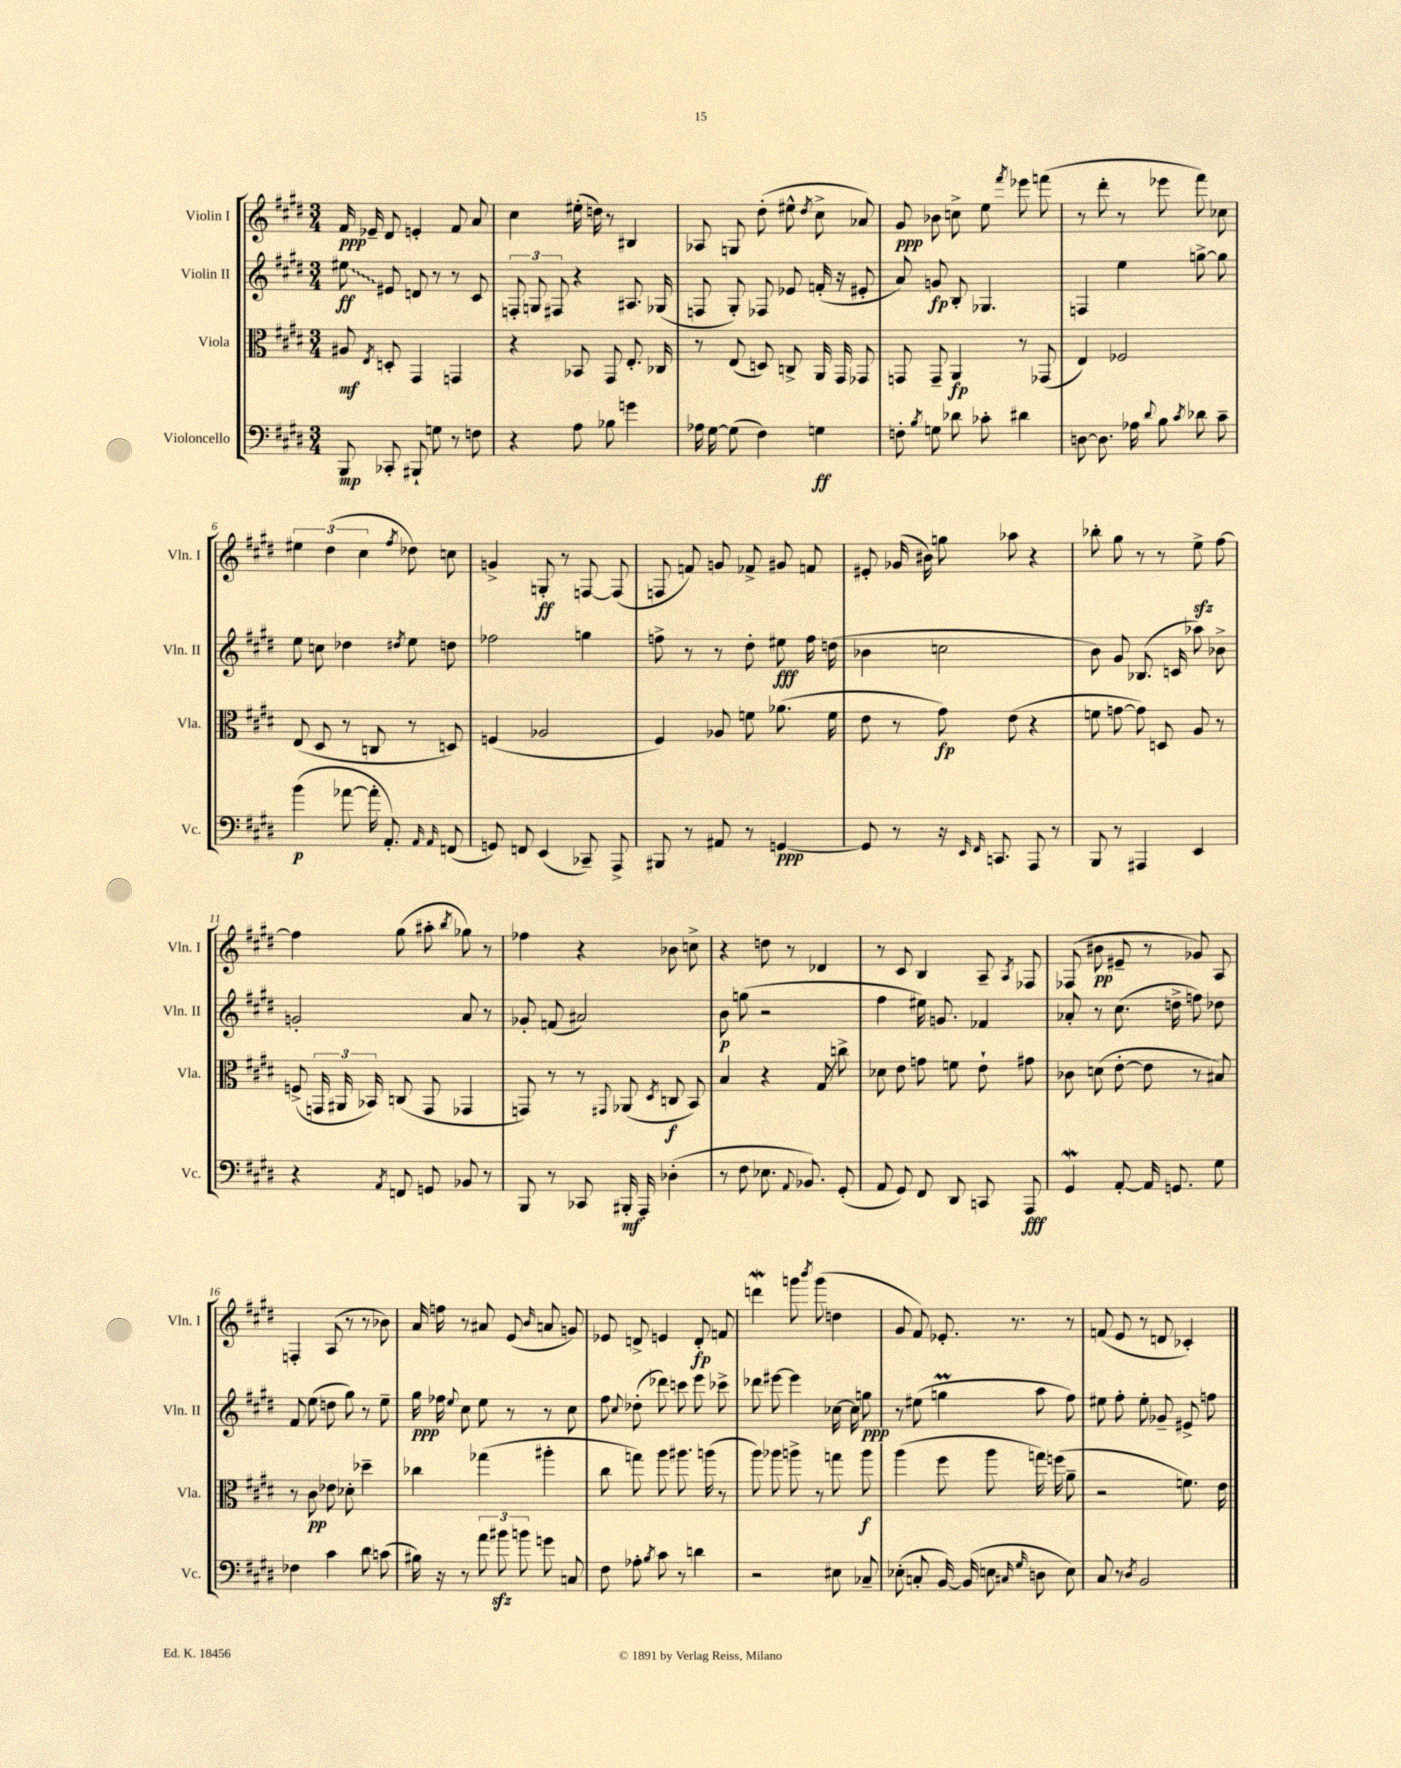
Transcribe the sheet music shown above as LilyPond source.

<<
\new StaffGroup <<
\new Staff = "s0" \with { instrumentName = "Violin I" shortInstrumentName = "Vln. I" } {
    \clef treble \key e \major \numericTimeSignature \time 3/4
    \autoBeamOff fis'16\ppp ees'16-- dis'8 e'4-. fis'8 a'8 |
    cis''4 eis''16-.( d''16) r8 bis4 |
    aes8 g8 dis''8-.( eis''8-^ \acciaccatura { dis''8 } cis''8-> aes'8) |
    gis'8\ppp bes'8 c''8-> e''8 \acciaccatura { fis'''8 } ees'''8 f'''8( |
    r8 dis'''8-. r8 ees'''8 fis'''8) ces''8 |
    \tuplet 3/2 { eis''4 dis''4( cis''4 } \acciaccatura { fis''8 } des''8) c''8 |
    g'4-> g8-.\ff r8 f8~ f8( |
    f8 f'8) g'8 fes'8-> gis'8 f'8 |
    eis'8-. ges'16( bis'16) g''8 aes''8 r4 |
    bes''8-. gis''8 r8 r8 e''8->\sfz fis''8~ |
    fis''4 gis''8( ais''8-. \acciaccatura { b''8 } ges''8) r8 |
    fes''4 r4 bes'8 c''8-> |
    r4 d''8 r8 des'4 |
    r8 cis'8 b4 a8-- \acciaccatura { a8 } fes8 |
    fes8( bis'8\pp eis'8-- r8 ges'8) a8 |
    f4-. a8( r8 r8 bes'8) |
    a'16 f''16 r8 ais'8 e'8( \grace { b'16 } a'8 g'8) |
    ees'8 d'8-> e'4 d'8-.\fp f'8 |
    d'''4\mordent g'''8 \acciaccatura { b'''8 } g'''8( d''4 |
    gis'8 fis'8) ees'8.-. r8. r8 |
    f'8( e'8 r8 d'8 ces'4-.) \bar "|." |
}
\new Staff = "s1" \with { instrumentName = "Violin II" shortInstrumentName = "Vln. II" } {
    \clef treble \key e \major \numericTimeSignature \time 3/4
    \autoBeamOff \once \override Glissando.style = #'zigzag eis''8\glissando\ff eis'8 d'8 r8 r8 cis'8 |
    \tuplet 3/2 { f8-. g8 fis8 } r4 ais8. ges16( |
    f8 gis8-.) fes8 ees'8 f'16-.( r16 eis'8-. |
    a'8) g'8\fp b8-. ges4. |
    f4 e''4 g''8~-> g''8 |
    e''8 c''8 des''4 \acciaccatura { dis''8 } e''8 d''8 |
    fes''2 g''4 |
    f''8-> r8 r8 dis''8-. eis''8\fff f''16 d''16( |
    bes'4 c''2 |
    b'8) gis'8 bes8.( c'16 aes''8) bes'8-> |
    g'2-. a'8 r8 |
    ges'8-. f'8( ais'2) |
    b'8\p g''8( r2 |
    fis''4 eis''16) g'8. fes'4 |
    aes'8-. r8 cis''8.( d''16-> f''8) des''8 |
    fis'8 e''8( d''8 gis''8) r8 e''8-- |
    gis''16\ppp fes''16 \appoggiatura { e''8 } cis''8 e''8 r8 r8 cis''8 |
    fis''8 \appoggiatura { cis''8 } des''8-.( des'''8) c'''8 e'''8 ces'''8-> |
    des'''8 eis'''8~ eis'''4 ces''16~ ces''16 g''8\ppp |
    r8 eis''8( g''4\prall a''8 fis''8) |
    eis''8 fis''8-. eis''8-. ges'8-- eis'8-> f''8 \bar "|." |
}
\new Staff = "s2" \with { instrumentName = "Viola" shortInstrumentName = "Vla." } {
    \clef alto \key e \major \numericTimeSignature \time 3/4
    \autoBeamOff ais8\mf \acciaccatura { e8 } d8-. gis,4 g,4 |
    r4 bes,8 gis,8 e8.-. ces16 |
    r8 e8( d8) c8-> a,16 gis,16 ges,8 |
    g,8 g,8-- a,4\fp r8 ges,8( |
    e4) fes2 |
    e8( dis8 r8 c8 r8 d8) |
    f4( aes2 |
    fis4) aes8 f'8 aes'8.( f'16 |
    e'8 r8 gis'8\fp) e'8( r4 |
    f'8 g'8~ g'8) d8 a8 r8 |
    f8->( \tuplet 3/2 { g,16 ais,16 bes,16) } c8( g,8 ges,4 |
    g,8) r8 r8 \appoggiatura { gis,8 } aes,8( \acciaccatura { dis8 } c8\f b,8) |
    b4 r4 gis8\glissando c''8-> |
    des'8 e'8 g'8 f'8 e'8-! gis'8 |
    ces'8 d'8( e'8~-. e'8 r8 bis8) |
    r8 cis'8\pp ees'8 des'8-. des''4-- |
    ces''4 ges''4( ais''4-. |
    cis''8 g''8) a''8 ais''8. a''16( r8 |
    a''8) aes''8 a''8-> r8 g''8 a''8\f |
    a''4( fis''8 a''8 g''16) f''16( a'8-- |
    r2 f'8.) e'16 \bar "|." |
}
\new Staff = "s3" \with { instrumentName = "Violoncello" shortInstrumentName = "Vc." } {
    \clef bass \key e \major \numericTimeSignature \time 3/4
    \autoBeamOff b,,8\mp ces,8-. bis,,8-! g8 r8 f8 |
    r4 a8 bes8 g'4 |
    aes16 gis16~ gis8( fis4) g4\ff |
    f8-. \acciaccatura { b8 } g8 des'8 ces'8-. dis'4 |
    d8~ d8. aes16 \appoggiatura { dis'8 } b8 \acciaccatura { cis'8 } des'8 cis'8-- |
    b'4\p( aes'8~ aes'16-. a,8.-.) \grace { a,16 a,16 } f,8( |
    g,8) f,8 e,4( ces,8--) a,,8-> |
    bis,,8 r8 ais,8 r8 g,4~\ppp |
    g,8 r8 r16 \grace { e,16 fis,16 } c,8. a,,8 r8 |
    b,,8 r8 ais,,4 e,4 |
    r4 \acciaccatura { a,8 } f,8 g,8 bes,8 r8 |
    b,,8 r8 ces,8 bis,,16-.\mf a,,16-. des4-.( |
    r8 fis8 ees8. \appoggiatura { a,8 } bes,8.) gis,8-.( |
    a,8 gis,8) fis,8 dis,8 c,8 a,,8\fff |
    gis,4\mordent a,8~-. a,16 g,8. gis8 |
    fes4 cis'4 dis'8 c'8( |
    bis16) r16 r8 \tuplet 3/2 { a'8 bis'8\sfz b'8 } g'8 c8 |
    fis8 aes8-. \acciaccatura { b8 } cis'8 r8 d'4 |
    r2 eis8 ces8-- |
    ees8-.( c8-. b,16~) b,16( e8 \grace { cis16 gis16 } d8 e8) |
    cis8 r8 \acciaccatura { dis8 } b,2 \bar "|." |
}
>>
>>
